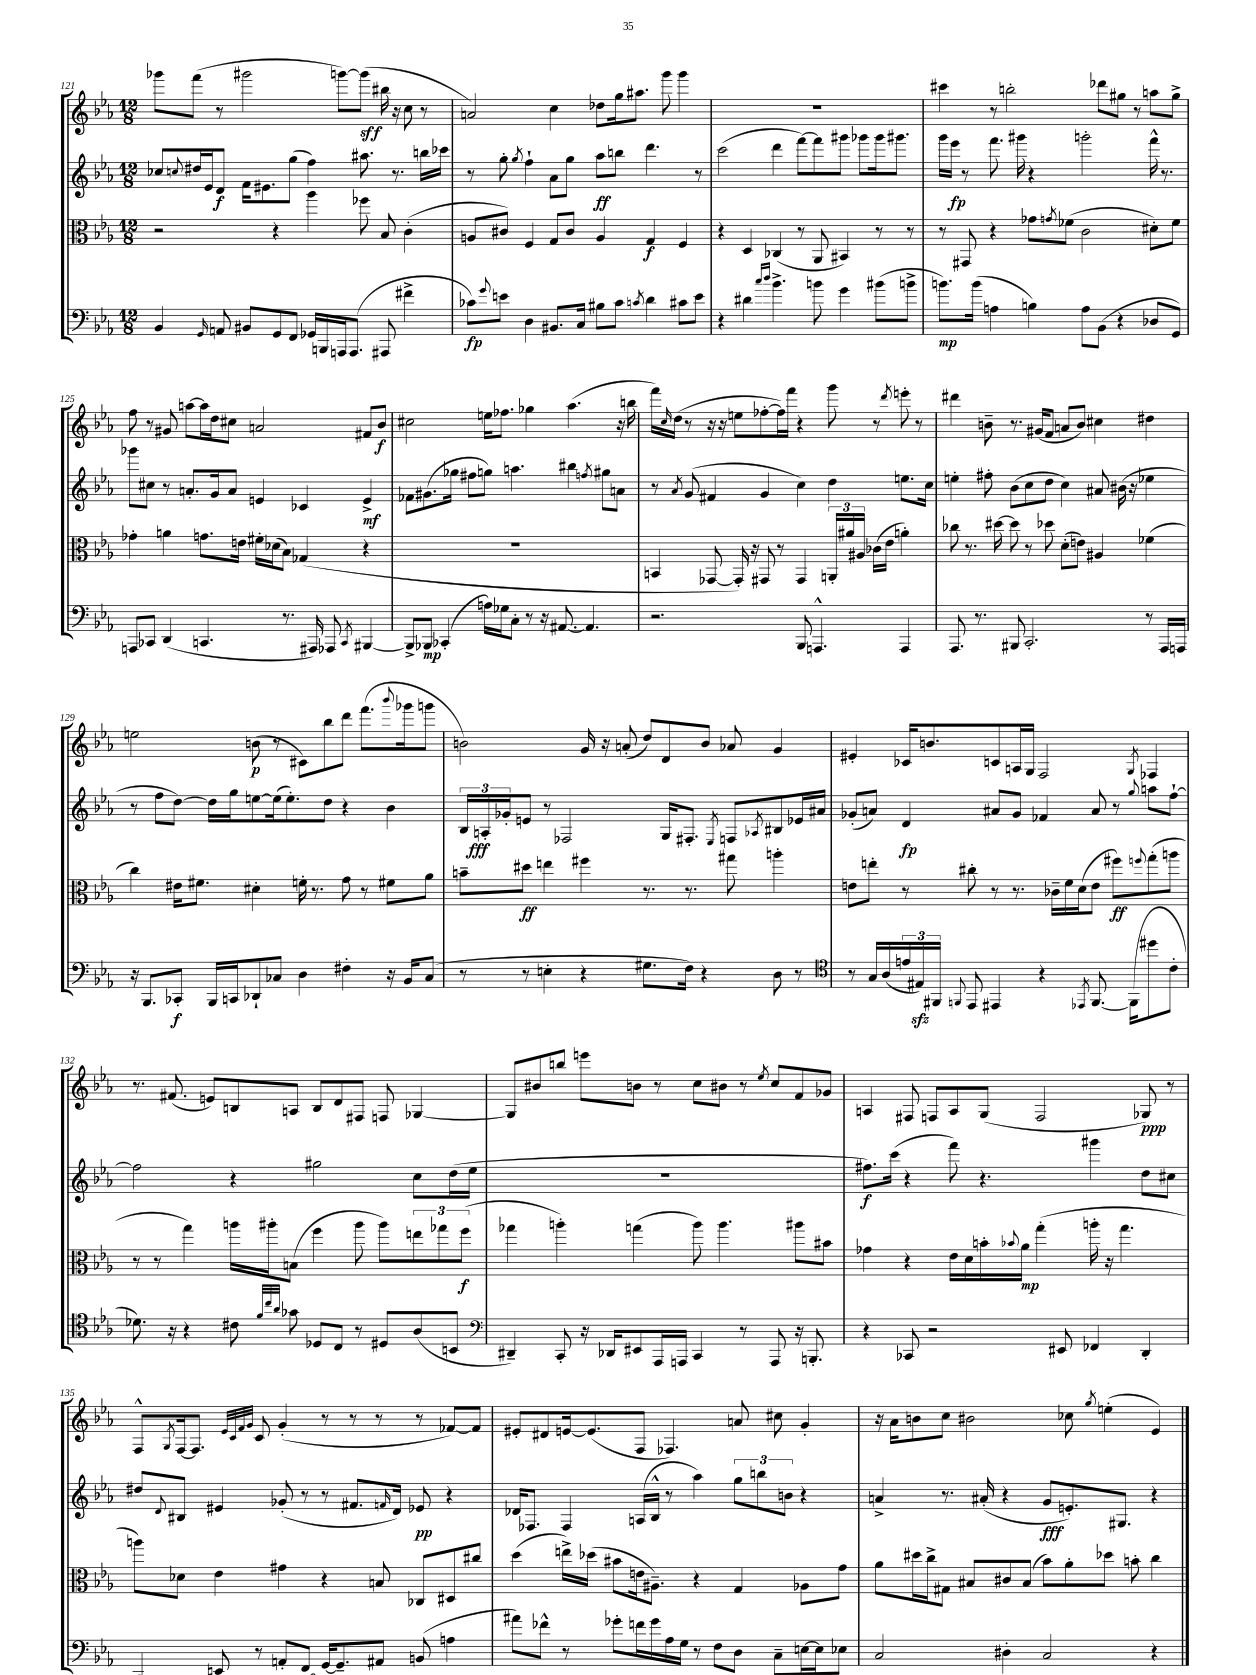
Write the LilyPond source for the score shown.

<<
\new StaffGroup <<
\new Staff = "s0" {
    \clef treble \key ees \major \numericTimeSignature \time 12/8
    ges'''8 f'''8( r8 gis'''2 g'''8~) g'''8\sff( bis''16 r16 c''8 r8 |
    a'2) c''4 des''8 g''16 ais''8. g'''8 g'''4 |
    R1. |
    cis'''4 r8 b''2-. des'''8 gis''8 r8 a''8 gis''8-> |
    f''8 r8 gis'8 a''8~ a''16 d''16 cis''8 a'2 fis'8 bes'8\f |
    cis''2 e''16 fes''8. ges''4 aes''4.( r16 b''16 |
    f'''16) \grace { c''16 } d''16( r8 r16 r16 e''8 fes''8~-. fes''16) f'''16 r4 g'''8 r8 \acciaccatura { d'''8 } e'''8-. r8 |
    dis'''4 b'8-- r8. gis'16( f'8 a'8 b'8) cis''4 dis''4 |
    e''2 b'8\p( r8 cis'8) bes''8 d'''8 f'''8.( \appoggiatura { bes'''8 } ges'''16 g'''8 |
    b'2) g'16 r16 a'8-.( d''8) d'8 b'8 aes'8 g'4 |
    eis'4-. ces'16 b'8. c'8 a16 g16 f2 \acciaccatura { g8 } fes4 |
    r8. fis'8.( e'8) b8 a8 b8 d'8 fis8 f8 ges4~ |
    ges8 bis'8 b''8 e'''8 b'8 r8 c''8 bis'8 r8 \acciaccatura { ees''8 } c''8 f'8 ges'8 |
    a4 fis8 f8 a8 g8( f2 ges8\ppp) r8 |
    f8-^ \acciaccatura { g8 } f16~ f8. \grace { ees'32 c'32 f'32 g'32 } c'8 g'4-.( r8 r8 r8 r8 fes'8~) fes'8 |
    eis'8-. dis'8 e'16~ e'8.( f8 fes4.) a'8 cis''8 g'4-. |
    r16 aes'16 b'8 c''8 bis'2 ces''8 \acciaccatura { g''8 } e''4-.( ees'4) \bar "|." |
}
\new Staff = "s1" {
    \clef treble \key ees \major \numericTimeSignature \time 12/8
    ces''8 \appoggiatura { c''8 } dis''16 ees'16 d'8\f f'16 eis'8. g''8( f''4) ais''8. r8. b''16 ces'''16 |
    r8 g''8-. \acciaccatura { g''8 } f''4-! aes'8 g''8 aes''8\ff b''8 d'''4. r8 |
    c'''2( d'''4 f'''8~) f'''8 gis'''8 ges'''8 ges'''16 gis'''8. |
    g'''16 ees'''16\fp r8 f'''8. gis'''16 r4 g'''2-. f'''16-^ r8. |
    ges'''8 cis''8 r8 a'8.-. g'16 a'8 e'4 ces'4 e'4->\mf |
    fes'8 gis'8.( ges''16 fis''8 g''8) a''4. bis''4 \acciaccatura { f''8 } gis''8 a'8 |
    r8 \acciaccatura { aes'8 } g'8( fis'4 g'4 c''4) d''4 e''8. c''16 |
    e''4-. fis''8-. bes'8( c''8 d''8 c''4) ais'8 bis'16( r16 ees''4 |
    r8 f''8 d''8~) d''16 g''16 e''8~ e''16( e''8.-.) d''8 r4 bes'4 |
    \tuplet 3/2 { bes16 a16-.\fff ges'16-. } e'8 r8 fes2 g16 fis8.-. \acciaccatura { ees8 } f8 \acciaccatura { aes8 } bis8 ees'16 ais'16 |
    ges'8-.( a'8) d'4\fp ais'8 ges'8 fes'4 ais'8 r8 \appoggiatura { g''8 } a''8 f''8~-! |
    f''2 r4 gis''2 c''8 d''16( ees''16 |
    R1. |
    fis''8.\f) c'''16( r4 f'''8) r4. gis'''4 d''8 cis''8 |
    dis''8 \appoggiatura { d'8 } bis8 eis'4 ges'8-.( r8 r8 fis'8. \grace { f'16 } d'16) ees'8\pp r4 |
    des'16 fes8. fes4 a16( bes16-^ r8 aes''4) \tuplet 3/2 { g''8 b''8 b'8 } r4 |
    a'4-> r8. ais'16-.( r4 g'8\fff e'8.-.) gis8. r4 \bar "|." |
}
\new Staff = "s2" {
    \clef alto \key ees \major \numericTimeSignature \time 12/8
    r2 r4 aes''4 fes''8 bes8 c'4-.( |
    a8 cis'8) f4 g8 cis'8 a4 g4\f f4 |
    r4 d4 ces4( r8 aes,8 bis,4) r8 r8 |
    r8 gis,8 r4 ges'8 \acciaccatura { g'8 } fes'8( c'2 dis'8-.) fes'8 |
    ges'4-. a'4 g'8. e'16 fis'16-. des'16( bes8) ges4( r4 |
    R1. |
    b,4 ges,8~ ges,16-.) r16 gis,8 r8 gis,4 \tuplet 3/2 { a,16-. ais'16 ais16 } ces'16( ees'16 a'4-.) |
    ces''8 r8. dis''16~ dis''8 r8 des''8 d'8-.( e'8) ais4 fes'4( |
    c''4) eis'16 fis'8. dis'4-. f'16-. r8. g'8 r8 fis'8 aes'8 |
    b'8-- dis''8\ff e''4 fis''4 r8. r8. gis''8 a''4-. |
    e'8 e''8-. r8 cis''8-. r8 r8. ces'16-- f'16 d'16( e'8 fis''8\ff) \appoggiatura { f''8 } g''8-.( a''8 |
    r8 r8 g''4) a''16 ais''16-. b8( f''4 ais''8 ais''8) \tuplet 3/2 { e''8 ges''8 f''8\f( } |
    ges''4 a''4-.) g''4( a''8) a''4. ais''8 bis'8 |
    ges'4 r4 ees'16 d'16 b'16-. \appoggiatura { bes'8 } aes'16\mp g''4-.( a''16-. r16 g''4. |
    a''8) des'8 ees'4 gis'4 r4 b8 ces8 dis8 cis''8 |
    d''4( e''16->) des''16( bis'8 e'16 ais8.--) r4 g4 aes8 g'8 |
    aes'8 dis''16 c''16-> gis8 bis8 cis'8 bis8( bes'8) aes'8-. des''8 b'8-. c''4 \bar "|." |
}
\new Staff = "s3" {
    \clef bass \key ees \major \numericTimeSignature \time 12/8
    bes,4 \grace { g,16 } a,8 bis,8 g,8 f,8 ges,16 b,,16 a,,16 a,,8.( ais,,8 fis'4-> |
    ces'8\fp) \appoggiatura { g'8 } e'8 d4 bis,8. c16 bis8 ces'8 \acciaccatura { c'8 } d'4 cis'8 e'8 |
    r4 dis'4 \grace { c''16 d''16 } bes'4.-> b'8 g'4 bis'8( b'8-> |
    b'8.\mp) b'16( a4 b4) a8 bes,8( r4 des8 g,8) |
    a,,8 ces,8 d,4( c,4. r8. ais,,16) aes,,8 \acciaccatura { c,8 } bis,,4~ |
    bis,,8-> bes,,8\mp ces,4-.( a16) ges16 c8-. r8 r16 ais,8.~ ais,4. |
    r2. bes,,8 a,,4.-^ a,,4 |
    aes,,8. r8. bis,,8 c,2.-. r8 aes,,16 a,,16 |
    r16 bes,,8. ces,8-.\f bes,,16 c,16 des,8-! ces8 d4 fis4-. r16 bes,16 ces8( |
    r8 r8 e4-. r4 gis8. f16) r4 d8 r8 |
    \clef tenor r8 g16 aes16( \tuplet 3/2 { e'16 eis16\sfz) fis,16 } \appoggiatura { f,8 } ees,8 eis,4 r4 \acciaccatura { ees,8 } f,8.~ f,16( dis''8 c'8-. |
    des'8.) r16 r4 cis'8 \grace { f'32 c''32 aes'32 } ges'8 des8 c8 r8 dis8 aes8( b,8 |
    \clef bass dis,4--) c,8-. r16 des,16 eis,8 aes,,16 a,,16 c,4 r8 a,,8 r16 b,,8.-. |
    r4 ces,8 r2 eis,8 fes,4 d,4-. |
    c,4 e,8 r8 a,8-. f,8\sfz g,16~( g,8.--) ais,8 b,8( a4 |
    ais'8) fes'8-^ r8 ges'8-. f'16 ges'16 aes16 g16 r8 f8 d8 c8-- e16~\p e16 ees8 |
    c2 dis4-. c2 r4 \bar "|." |
}
>>
>>
\layout { \context { \Score currentBarNumber = #121 } }
